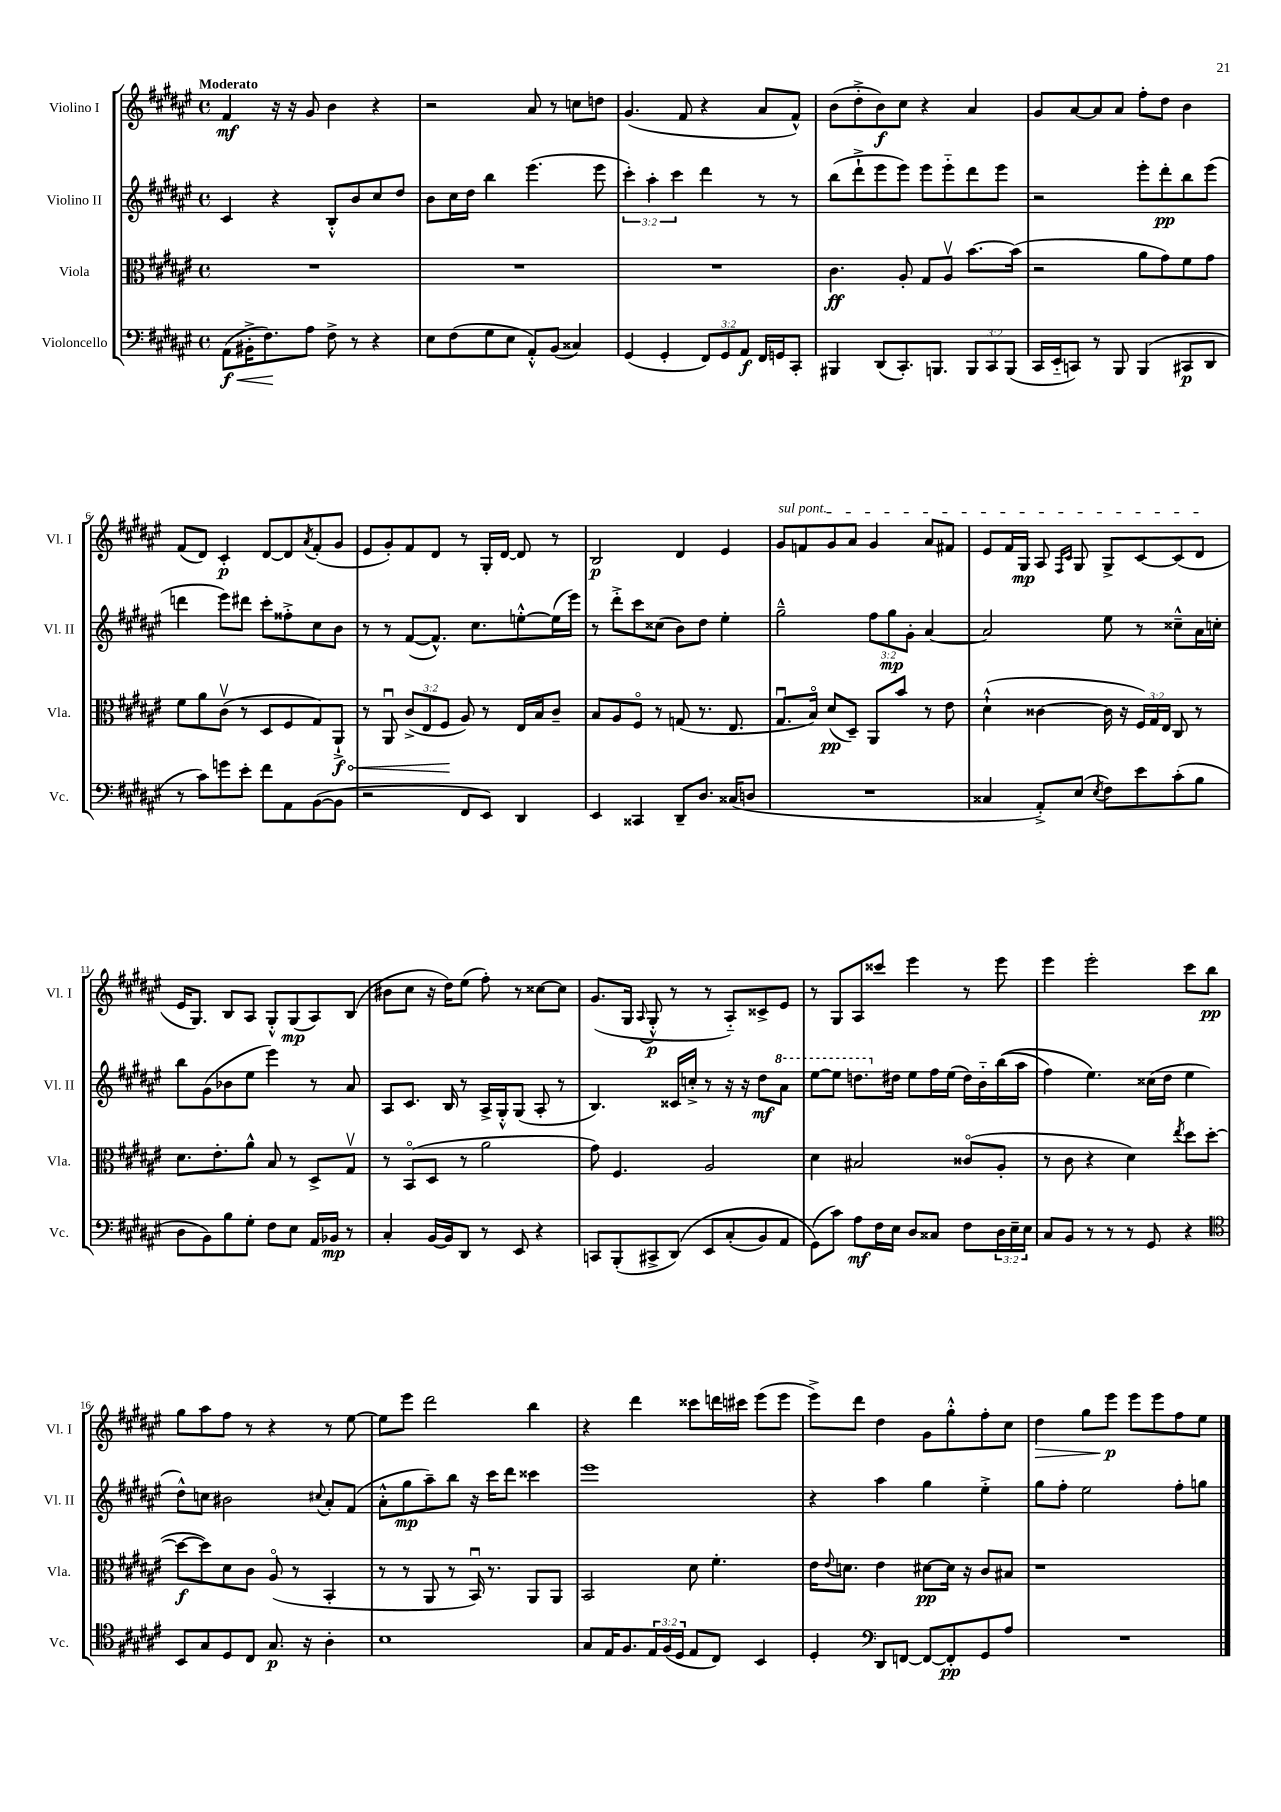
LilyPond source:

<<
\new StaffGroup <<
\new Staff = "s0" \with { instrumentName = "Violino I" shortInstrumentName = "Vl. I" } {
    \clef treble \key fis \major \defaultTimeSignature \time 4/4 \tempo "Moderato"
    fis'4\mf r16 r16 gis'8 b'4 r4 |
    r2 ais'8 r8 c''8 d''8 |
    gis'4.( fis'8 r4 ais'8 fis'8-^) |
    b'8( dis''8-.-> b'8\f) cis''8 r4 ais'4 |
    gis'8 ais'8~ ais'8 ais'8 fis''8-. dis''8 b'4 |
    fis'8( dis'8) cis'4-.\p dis'8~ dis'8 \acciaccatura { ais'8 } fis'8-.( gis'8 |
    eis'8 gis'8-.) fis'8 dis'8 r8 gis16-. dis'16~ dis'8 r8 |
    b2\p dis'4 eis'4 |
    \once \override TextSpanner.bound-details.left.text = \markup { \italic "sul pont." } gis'8\startTextSpan f'8 gis'8 ais'8 gis'4 ais'8 fis'8 |
    eis'8 fis'16 gis16\mp ais8 \grace { fis16 cis'16 } gis8 gis8-> cis'8~ cis'8( dis'8\stopTextSpan |
    eis'16 gis8.) b8 ais8 gis8-.-^ gis8\mp( ais8) b8( |
    bis'8 cis''8 r16 dis''16) eis''8( fis''8-.) r8 cisis''8~ cisis''8 |
    gis'8.( gis16 \appoggiatura { ais8 } gis8-.-^\p r8 r8 ais8-_) cisis'8-> eis'8 |
    r8 gis8 ais8 cisis'''8 eis'''4 r8 eis'''8 |
    eis'''4 eis'''2-. cis'''8 b''8\pp |
    gis''8 ais''8 fis''8 r8 r4 r8 eis''8~ |
    eis''8 eis'''8 dis'''2 b''4 |
    r4 dis'''4 cisis'''8 d'''16 cis'''16 eis'''8( eis'''8 |
    eis'''8->) dis'''8 dis''4 gis'8 gis''8-.-^ fis''8-. cis''8 |
    dis''4\> gis''8 eis'''8\p\! eis'''8 eis'''8 fis''8 eis''8 \bar "|." |
}
\new Staff = "s1" \with { instrumentName = "Violino II" shortInstrumentName = "Vl. II" } {
    \clef treble \key fis \major \defaultTimeSignature \time 4/4 \override Staff.TupletNumber.text = #tuplet-number::calc-fraction-text
    cis'4 r4 b8-.-^ b'8 cis''8 dis''8 |
    b'8 cis''16 dis''16 b''4 eis'''4.( eis'''8 |
    \tuplet 3/2 { cis'''4-.) ais''4-. cis'''4 } dis'''4 r8 r8 |
    b''8( dis'''8-!-> eis'''8 eis'''8) eis'''8 eis'''8-_ dis'''8 eis'''8 |
    r2 eis'''8-. dis'''8-.\pp b''8 eis'''8( |
    d'''4 eis'''8) dis'''8 cis'''8-. fisis''8-.-> cis''8 b'8 |
    r8 r8 fis'8~( fis'8.-^) cis''8. e''8~-.-^ e''16( eis'''16) |
    r8 dis'''8-.-> cis'''8 cisis''8( b'8) dis''8 eis''4-. |
    gis''2---^ \tuplet 3/2 { fis''8 gis''8\mp gis'8-. } ais'4~ |
    ais'2 eis''8 r8 cisis''8---^ ais'16 c''16-. |
    b''8 gis'8( bes'8 eis''8 eis'''4) r8 ais'8 |
    ais8 cis'8. b16 r8 ais16-> gis16-.-^ gis8( ais8-. r8 |
    b4.) cisis'16 c''16-.-> r8 r16 r16 dis''8\mf \ottava #1 ais''8 |
    eis'''8~ eis'''8 d'''8. \ottava #0 dis''!16 eis''8 fis''16 eis''16( dis''16) b'16-_ b''16(\( ais''16 |
    fis''4) eis''4.\) cisis''16( dis''16 eis''4 |
    dis''8-^) c''8 bis'2 \appoggiatura { cis''8 } ais'8-. fis'8( |
    ais'8-.-^ gis''8\mp ais''8--) b''8 r16 cis'''16 dis'''8 cisis'''4 |
    eis'''1 |
    r4 ais''4 gis''4 eis''4-.-> |
    gis''8 fis''8-. eis''2 fis''8-. g''8 \bar "|." |
}
\new Staff = "s2" \with { instrumentName = "Viola" shortInstrumentName = "Vla." } {
    \clef alto \key fis \major \defaultTimeSignature \time 4/4 \override Staff.TupletNumber.text = #tuplet-number::calc-fraction-text
    R1 |
    R1 |
    R1 |
    cis'4.\ff ais8-. gis8 ais8\upbow b'8.~ b'16( |
    r2 ais'8 gis'8) fis'8 gis'8 |
    fis'8 ais'8 cis'8\upbow( r8 dis8 fis8 gis8) \once \override Hairpin.circled-tip = ##t ais,8-!->\f\< |
    r8 ais,8\downbow \tuplet 3/2 { cis'8->( eis8 fis8\! } ais8) r8 eis16 b16 cis'8-- |
    b8 ais8 fis8\flageolet r8 g8( r8. eis8. |
    gis8.\downbow b16\flageolet) dis'8\pp( dis8--) ais,8 b'8 r8 eis'8 |
    dis'4-!-^( cisis'4~ cisis'16 r16 \tuplet 3/2 { fis16) gis16 eis16 } cis8 r8 |
    dis'8. eis'8.-. ais'8-^ b8 r8 dis8-> gis8\upbow |
    r8 b,8\flageolet( dis8 r8 ais'2 |
    gis'8) fis4. ais2 |
    dis'4 bis2 cisis'8\flageolet( ais8-. |
    r8 cis'8 r4 dis'4) \acciaccatura { eis''8 } dis''8 dis''8~( |
    dis''8~\f dis''8) dis'8 cis'8 ais8\flageolet( r8 b,4-. |
    r8 r8 ais,8 r8 b,16\downbow) r8. ais,8 ais,8 |
    b,2 dis'8 fis'4.-. |
    eis'16 \appoggiatura { eis'8 } d'8. eis'4 dis'8~\pp dis'16 r16 cis'8 bis8 |
    r1 \bar "|." |
}
\new Staff = "s3" \with { instrumentName = "Violoncello" shortInstrumentName = "Vc." } {
    \clef bass \key fis \major \defaultTimeSignature \time 4/4 \override Staff.TupletNumber.text = #tuplet-number::calc-fraction-text
    ais,8\f\<( bis,16-.-> fis8.\!) ais8 fis8-> r8 r4 |
    eis8 fis8( gis8 eis8 ais,8-.-^) b,8( cisis4) |
    gis,4( gis,4-. \tuplet 3/2 { fis,8) gis,8 ais,8\f } fis,16 g,16 cis,8-. |
    bis,,4 dis,8( cis,8.-.) b,,8. \tuplet 3/2 { b,,8 cis,8 b,,8( } |
    cis,16 eis,16-_ c,8) r8 b,,8 b,,4( cis,8\p dis,8 |
    r8 cis'8) g'8 eis'8-. fis'8 ais,8 b,8~( b,8 |
    r2 fis,8 eis,8) dis,4 |
    eis,4 cisis,4 dis,8-- dis8. cisis16( d8 |
    R1 |
    cisis4 ais,8-.->) eis8( \acciaccatura { eis8 } fis8) eis'8 cis'8-.( b8 |
    dis8 b,8) b8 gis8-. fis8 eis8 ais,16 bes,16\mp r8 |
    cis4-. b,16~ b,16 dis,8 r8 eis,8 r4 |
    c,8 b,,8-.( cis,8-> dis,8)\( eis,8 cis8-.( b,8) ais,8 |
    gis,8(\) cis'8) ais8\mf fis16 eis16 dis8 cisis8 fis8 \tuplet 3/2 { dis16 eis16-- eis16 } |
    cis8 b,8 r8 r8 r8 gis,8 r4 |
    \clef tenor b,8 gis8 dis8 cis8 gis8.\p r16 ais4-. |
    b1 |
    gis8 eis16 fis8. \tuplet 3/2 { eis16 fis16( dis16 } eis8 cis8) b,4 |
    dis4-. \clef bass dis,8 f,8~ f,8~ f,8-.\pp gis,8 ais8 |
    R1 \bar "|." |
}
>>
>>
